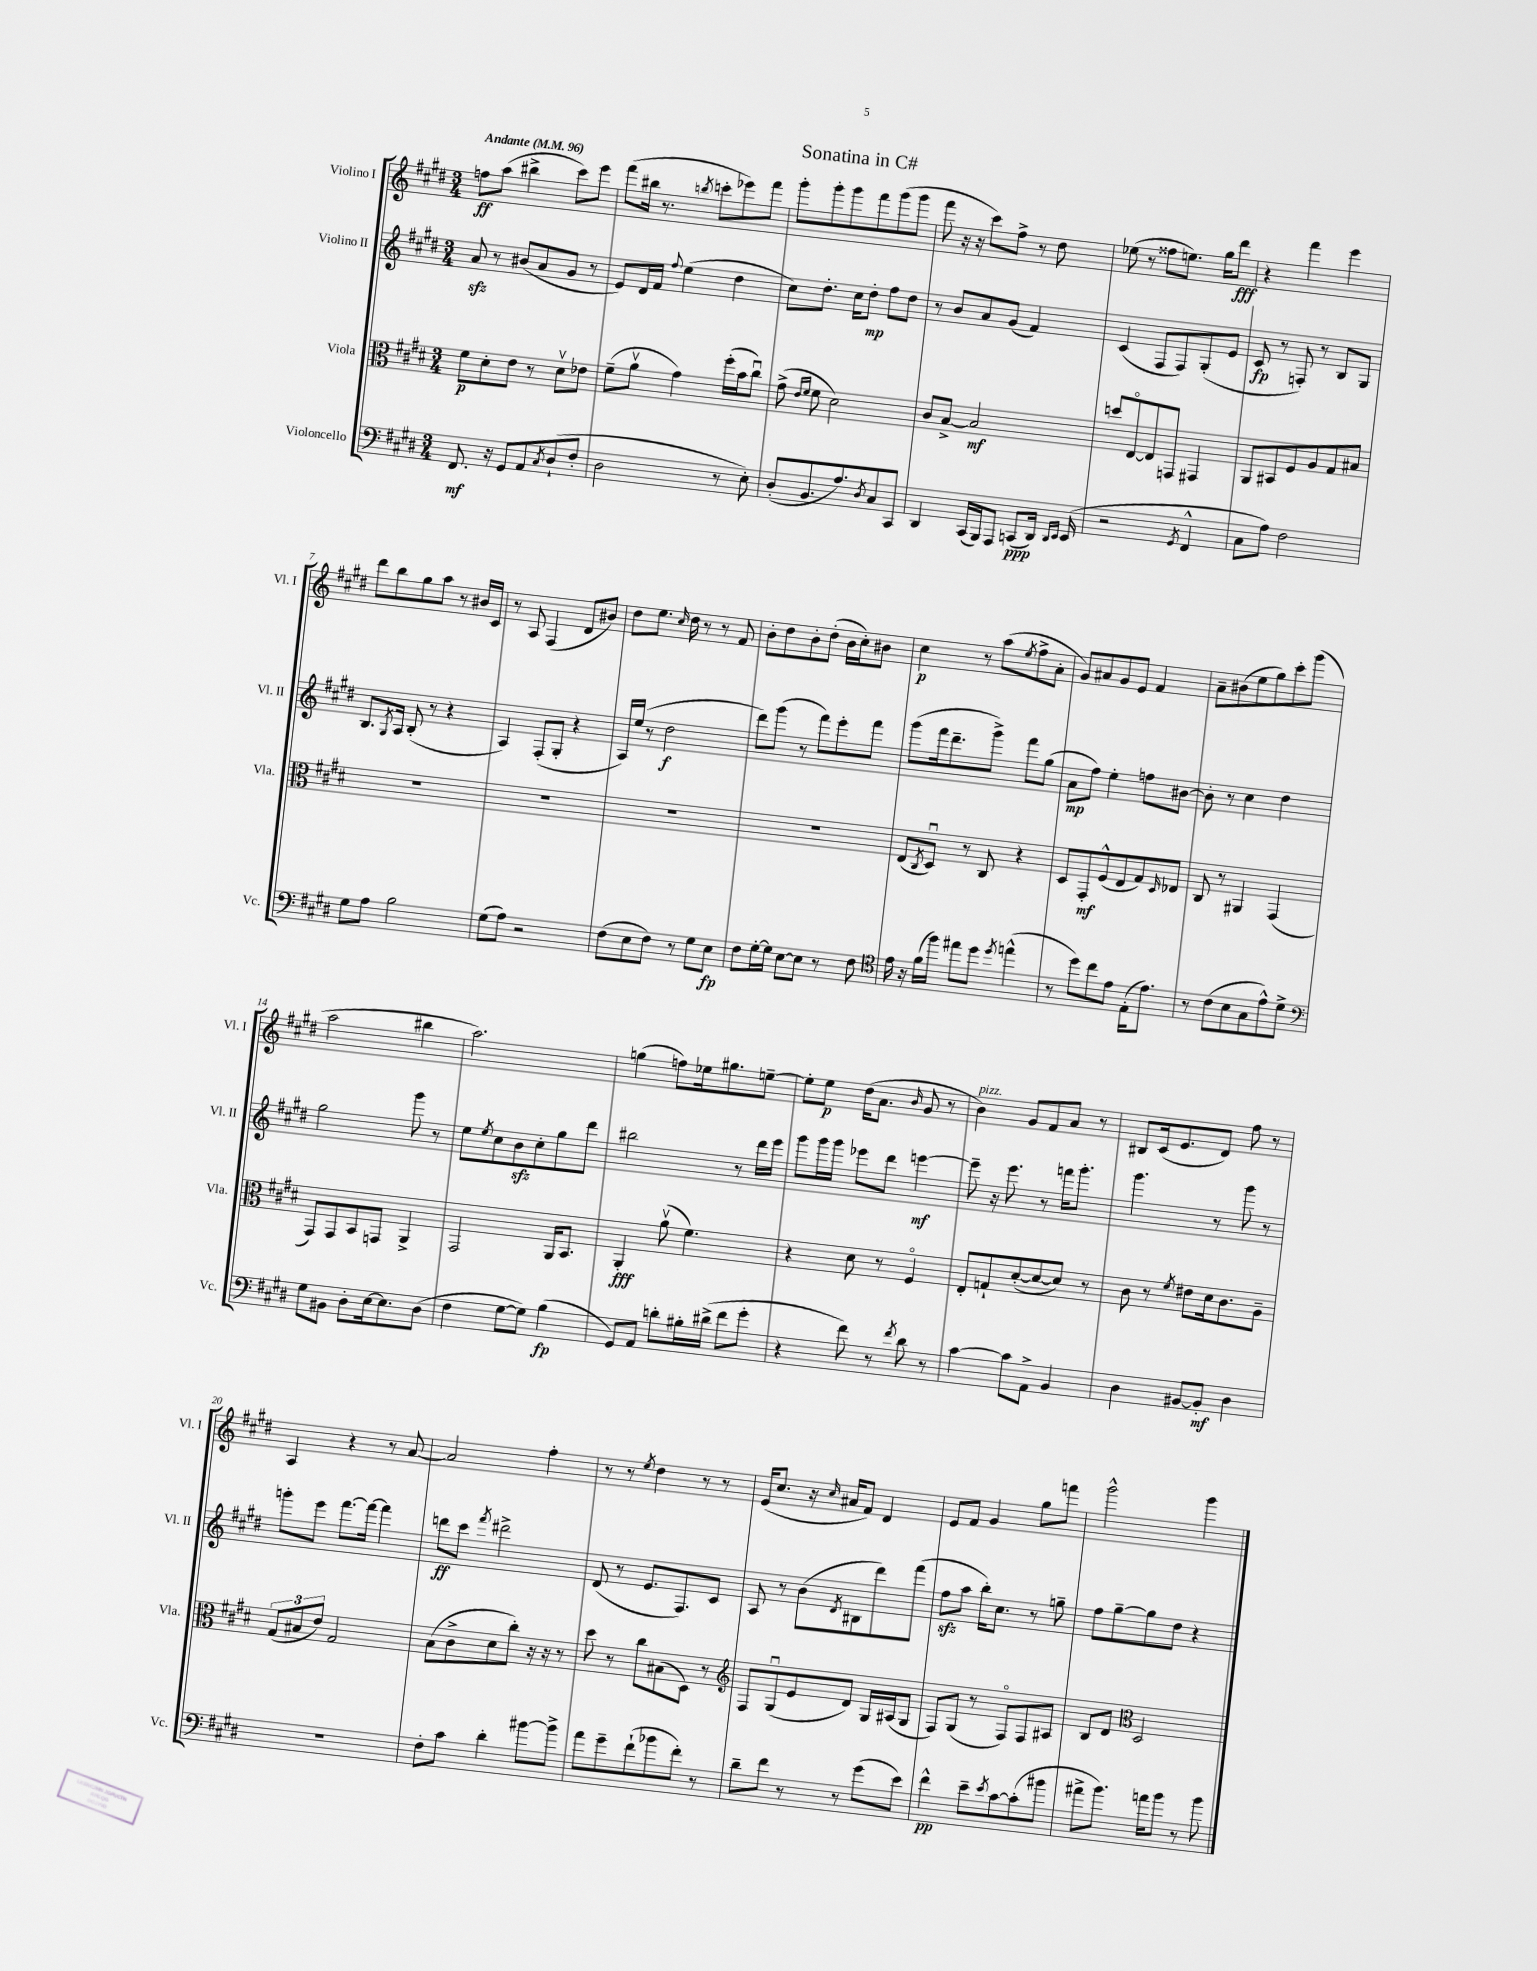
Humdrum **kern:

**kern	**kern	**kern	**kern
*staff4	*staff3	*staff2	*staff1
*clefF4	*clefC3	*clefG2	*clefG2
*k[f#c#g#d#]	*k[f#c#g#d#]	*k[f#c#g#d#]	*k[f#c#g#d#]
*M3/4	*M3/4	*M3/4	*M3/4
*MM96	*MM96	*MM96	*MM96
8.FF#/	8f#\L	8a/	8ff\L
.	8d#'\	8r	(8aa\J
16r	.	.	.
8GG#/L	8e\J	(8b#/L	4bb#^\
8AA/	8r	8a/	.
8qC#/	.	.	.
(8D#`/	8d#v\L	8g#/J	8ccc#\L)
8F#'/J	8e-\J	8r	8eee\J
=	=	=	=
2D#\	(8f#~\L	8e/L)	(8fff#\L
.	8av\J	16d#/L	16bb#\Jk
.	.	16f#/JJ	8.r
.	.	8qqff#/	.
.	4g#\)	(4ee\	.
.	.	.	8qbb/
.	.	.	8ccc'\L
8r	(16ff#'\LL	4dd#\	8eee-\)
.	16b\J	.	.
8E'\)	8cc#u\J)	.	8fff#\J
=	=	=	=
(8D#'/L	(8g#^\	8cc#\L)	8ggg#'\L
.	16qqe/LL	.	.
.	16qqf#/JJ	.	.
8.BB/	8f#\	8.dd#'\J	8ggg#'\
.	2d#\)	.	8ggg#\
8.A/)	.	16cc#\LK	.
.	.	8dd#'\J	8fff#\
8qD#/	.	.	.
8C#/	.	8ff#\L	(8ggg#\
8CC#/J	.	8dd#\J	8ggg#\J
=	=	=	=
4DD#/	8c#/L	8r	8fff#\
.	[8B^/J	8b/L	16r
.	.	.	16r
(16CC#/LL	2B/]	8a/	8ccc#\L)
16BBB/J)	.	.	.
8AAA/J	.	(8g#/J	8ff#^\J
(8CC/L	.	4f#/)	8r
16DD#/Jk)	.	.	8dd#\
16qqDD#/LL	.	.	.
16qqEE/JJ	.	.	.
(16EE/	.	.	.
=	=	=	=
2r	8dd/L	(4c#/	(8ee-\
.	[8Eo/	.	8r
.	8E/]	8F#/L	8ff##\L
.	8GG/J	8F#/)	8.ee\J)
8qGG#/	.	.	.
4FF#^^/	4GG#/	(8G#'/	.
.	.	.	16gg#\LK
.	.	8e/J	8ddd#\J
=	=	=	=
8C#\L	8AA/L	8c#/	4r
8A\J)	8BB#/	8r	.
2F#\	8F#/	8F'/)	4fff#\
.	8A/	8r	.
.	8G#/	8B/L	4eee\
.	8B#/J	8G#/J	.
=	=	=	=
8G#\L	2.r	8.B/L	8ddd#\L
8A\J	.	.	8bb\
.	.	8qG#/	.
.	.	16A/Jk	.
2B\	.	(8B'/	8gg#\
.	.	8r	8aa\J
.	.	4r	8r
.	.	.	16b#/LL
.	.	.	16c#/JJ
=	=	=	=
(8G#\L	2.r	4A/)	8r
8A\J)	.	.	8A/
2r	.	(8F#'/L	(4F#/
.	.	8G#'/J	.
.	.	4r	8d#/L
.	.	.	8b#/J)
=	=	=	=
(8F#\L	2.r	16A/LL)	8dd#\L
.	.	(16ee/JJ	.
8E\	.	8r	8.ee\J
8F#\J)	.	2dd#\	.
.	.	.	16qqcc#/
.	.	.	16dd#\
8r	.	.	8r
8G#\L	.	.	8r
8E\J	.	.	8f#/
=	=	=	=
8F#\L	2.r	8ddd#\L)	8b'\L
[16G#'\L	.	(8ggg#\J	8dd#\
16G#\]JJ	.	.	.
[8E\L	.	8r	8b'\
8E\]J	.	8fff#\L)	(8dd#'\J
8r	.	8eee'\	16b\LL
.	.	.	16cc#'\J)
8F#\	.	8fff#\J	8b#\J
=	=	=	=
*clefC4	*	*	*
16e\	(8E/L	(8ggg#\L	4cc#\
16r	.	.	.
.	8qC#/	.	.
(16f#\LL	8D#u/J)	16fff#\k	.
16ff#\JJ)	.	8.ddd#~\	.
8ee#\L	8r	.	8r
8dd#\J	8C#/	8ggg#^\J)	(8aa\L
8qdd#/	.	.	8qee/
(4ee^^\	4r	8fff#\L	8ff#^\
.	.	(8gg#\J	8a'\J
=	=	=	=
8r	8D#/L	8a\L	8g#/L)
8dd#\L)	8GG#'/	8ff#\J)	8a#/
8cc#\	(8F#^^/	4ee'\	8g#/
8e\J	8E/	.	8e/J
(16E'\LK	8G#/)	8ff\L	4f#/
8.e\J)	.	.	.
.	16qqD#/	.	.
.	8E-/J	[8b#\J	.
=	=	=	=
8r	8C#/	8b#'\]	8a~\L
(8c#\L	8r	8r	(8b#\
8B\	4AA#/	4cc#\	8ee\
8G#\	.	.	8gg#\)
8e^^\)	(4GG#/	4dd#\	8ccc#'\
8d#^\J	.	.	(8ggg#\J
=	=	=	=
*clefF4	*	*	*
8G#\L	8GG#/L)	2gg#\	2aa\
8BB#\J	8GG#/	.	.
8D#'\L	8BB/	.	.
[16E\k	8GG/J	.	.
8.E\]	.	.	.
.	4AA^/	8ggg#\	4bb#\
(8D#\J	.	8r	.
=	=	=	=
4F#\	2GG#/	8ee\L	2.aa\)
.	.	8qee/	.
.	.	8cc#\	.
[8G#\L	.	8b\	.
8G#\]J)	.	8cc#'\	.
(4B\	16AA/LK	8gg#\	.
.	8.BB/J	.	.
.	.	8ddd#\J	.
=	=	=	=
8GG#/L)	4AA'/	2bb#\	(4gg\
8AA/J	.	.	.
8d'\L	(8av\	.	8ff\L)
16B#'\L	4.f#\)	.	16ee-\k
(16d#^\JJ	.	.	8.gg#\
8f#\L	.	8r	.
8g#'\J	.	16ddd#\LL	[8ee~\J
.	.	16eee\JJ	.
=	=	=	=
4r	4r	8ggg#\L	8ee'\]L
.	.	16ggg#\L	8ee\J
.	.	16ggg#\JJ	.
8f#\)	8d#\	8eee-\L	(16dd#\LK
.	.	.	8.a\J
8r	8r	8ddd#\J	.
8qf#/	.	.	16qqb/
8d#\	4F#o/	[4eee\	8g#/
8r	.	.	8r
=	=	=	=
[4c#\	8E'/L	8eee~\]	4b\)
.	8G`/	16r	.
.	.	8.eee\	.
8c#\]L	([8d#'/	.	8g#/L
8AA^\J	8d#/_	8r	8f#/
4BB/	8d#/]J)	16fff\LK	8a/J
.	.	8.ggg#'\J	.
.	8r	.	8r
=	=	=	=
4D#\	8c#\	4.ggg#\	8B#/L
.	8r	.	(16c#/k
.	.	.	8.e/
.	8qf#/	.	.
[8BB#/L	8e#\L	.	.
8BB#'/]J	16d#\k	8r	8d#/J)
.	8.c#\	.	.
4D#\	.	8ggg#\	8ff#\
.	8A~\J	8r	8r
=	=	=	=
2.r	(12G#/L	8ggg'\L	4A/
.	12B#/	.	.
.	.	8eee\J	.
.	12e/J)	.	.
.	2G#/	[8.fff#\L	4r
.	.	16fff#\_Jk	.
.	.	4fff#\]	8r
.	.	.	[8a/
=	=	=	=
8F#'\L	(8B\L	8ddd\L	2a/]
8c#\J	8c#^\	8ccc#\J	.
.	.	8qfff#/	.
4d#'\	8d#\	2ddd#^\	.
.	8cc#'\J)	.	.
[8b#\L	16r	.	4ff#'\
.	16r	.	.
8b#^\]J	8r	.	.
=	=	=	=
8a\L	8dd#\	(8d#/	8r
8g#~\	8r	8r	8r
.	.	.	8qee/
(8f#`\	8cc#\L	8.e/L	4dd#\
8b-\	(8B#\	.	.
.	.	8.F#/)	.
8f#'\J)	8D#\J)	.	8r
8r	8r	8c#/J	8r
=	=	=	=
*	*clefG2	*	*
8d#~\L	8F#/L	8A/	(16e/LK
.	.	.	8.cc#/J
8f#\J	(8G#u/	8r	.
8r	8e/	(8b\L	16r
.	.	.	16qqcc#/
.	.	.	16a#/LK
.	.	8qd#/	.
8r	8d#/J)	8B#\	8f#/J)
(8g#\L	16G#/LL	8ddd#\)	4d#/
.	(16A#/J	.	.
8e\J)	8G#/J	(8fff#\J	.
=	=	=	=
4f#^^\	8F#/L)	8ff#\L	8e/L
.	(8G#/J	8aa\J	8f#/J
8e~\L	8r	16bb'\LK)	4g#/
.	.	8.cc#\J	.
8qe/	.	.	.
[8c#\	8F#o/L)	.	.
(8c#'\]	8F#/	8r	8gg#\L
8b#\J	8A#/J	8gg~\	8fff\J
=	=	=	=
8a#^\L	8B/L	8ff#\L	2ggg#^^\
8.b\J)	8d#/J	[8gg#~\	.
*	*clefC3	*	*
.	2D#/	8gg#\]	.
16a\LK	.	.	.
8b\J	.	8dd#\J	.
8r	.	4r	4ggg#\
8b\	.	.	.
==	==	==	==
*-	*-	*-	*-
